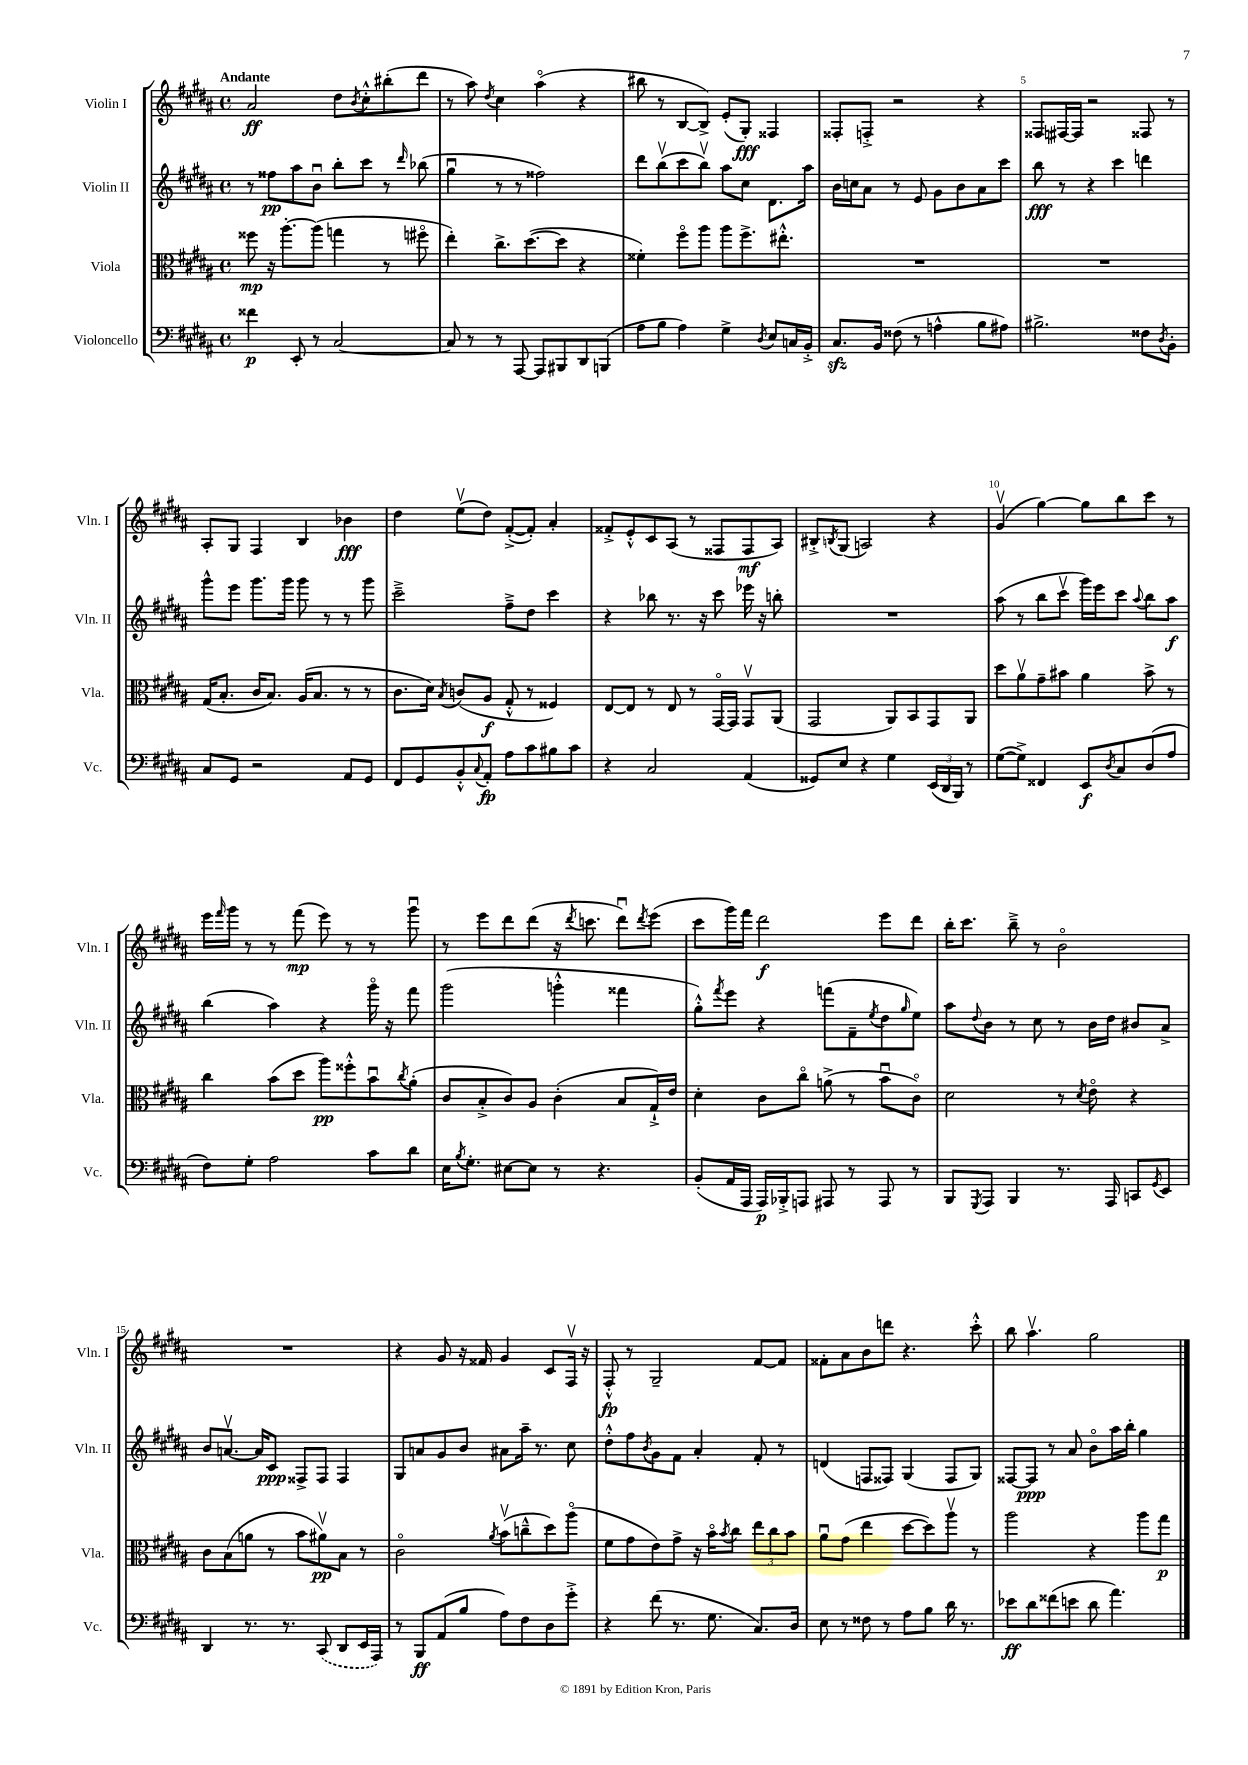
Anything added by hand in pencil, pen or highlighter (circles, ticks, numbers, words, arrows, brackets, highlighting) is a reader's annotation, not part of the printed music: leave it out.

**kern	**kern	**kern	**kern
*staff4	*staff3	*staff2	*staff1
*clefF4	*clefC3	*clefG2	*clefG2
*k[f#c#g#d#a#]	*k[f#c#g#d#a#]	*k[f#c#g#d#a#]	*k[f#c#g#d#a#]
*M4/4	*M4/4	*M4/4	*M4/4
*met(c)	*met(c)	*met(c)	*met(c)
4f##	8ff##	8r	2a#
.	16r	8ff##	.
.	[8.aa#'	.	.
8EE'	.	8aa#	.
8r	(8aa#]	8bu	.
[2C#	4gg	8bb'	8dd#
.	.	.	8qb
.	.	8ccc#	8cc#'^^
.	8r	8r	(8bb#'
.	.	16qqddd#	.
.	8ff#o	(8bb-	8ddd#
=	=	=	=
8C#]	4ee')	4gg#u	8r
8r	.	.	8aa#)
.	.	.	8qdd#
8r	8.cc#^	8r	4cc#
[8AAA#	.	8r	.
.	([8.dd#	.	.
8AAA#]	.	2ff##)	(4aa#o
8BBB#	8dd#]	.	.
8DD#	4r	.	4r
(8BBB	.	.	.
=	=	=	=
8A#	4f##')	8ddd#	8bb#
8B	.	(8bbv	8r
4A#)	8ff#o	8ccc#	[8B
.	8aa#	8bbv)	8B^])
4G#^	8aa#	8aa#	(8e'
.	8.ff#^	8cc#	8G#')
8qD#	.	.	.
8E	.	8.d#	4F##
.	8.ee#'^^	.	.
16C	.	.	.
16BB'^	.	16aa#	.
=	=	=	=
8.C#	1r	16b	8F##'
.	.	16cc	.
.	.	8a#	8F'^
16BB	.	.	.
(8F##	.	8r	2r
8r	.	8e	.
4A^^	.	8g#	.
.	.	8b	.
8B	.	8a#	4r
8A#)	.	8ccc#	.
=	=	=	=
2.B#^	1r	8bb	8F##
.	.	8r	[16F#
.	.	.	16F#]
.	.	4r	2r
.	.	4ccc#	.
8F##	.	4ddd	8F##
8qD#	.	.	.
8BB'	.	.	8r
=	=	=	=
8C#	(16G#	8ggg#^^	8A#'
.	8.B'	.	.
8GG#	.	8eee	8G#
2r	16c#	8.ggg#	4F#
.	8.B)	.	.
.	.	16ggg#	.
.	(16A#	8ggg#	4B
.	8.B	.	.
.	.	8r	.
8AA#	8r	8r	4b-
8GG#	8r	8ggg#	.
=	=	=	=
8FF#	8.c#	2ccc#~^	4dd#
8GG#	.	.	.
.	16d#)	.	.
.	8qB	.	.
8BB'^^	(8c	.	(8eev
8qqC#	.	.	.
8AA#'	8A#	.	8dd#)
8A#	8G#'^^	8ff#~^	([8f#'^
8c#	8r	8dd#	8f#'])
8B#	4F##)	4ccc#	4a#'
8c#	.	.	.
=	=	=	=
4r	[8E	4r	8f##'^
.	8E]	.	8e'^^
2C#	8r	8bb-	8c#
.	8E	8.r	(8A#
.	8r	.	8r
.	.	16r	.
.	[16GG#o	8ccc#	8F##
.	16GG#]	.	.
(4AA#	8GG#v	16eee-	8F##
.	.	16r	.
.	(8AA#	8bb'	8A#)
=	=	=	=
8GG##)	2GG#	1r	8B#'^
.	.	.	8qB
8E	.	.	(8G#
4r	.	.	2A)
4G#	8AA#)	.	.
.	8BB	.	.
(24EE	8GG#	.	4r
24DD#	.	.	.
24BBB)	.	.	.
8r	8AA#	.	.
=	=	=	=
([8G#	8dd#	(8aa#	(4g#v
8G#^])	8a#v	8r	.
4FF##	8g#~	8bb	[4gg#)
.	8b#	8ccc#v	.
8EE	4a#	16ggg#)	8gg#]
.	.	16eee	.
8qD#	.	.	.
8C#	.	8ccc#	8bb
.	.	8qqaa#	.
(8D#	8b#^	8bb	8ccc#
8A#	8r	8aa#	8r
=	=	=	=
8F#)	4cc#	(4bb	16eee
.	.	.	16qqfff#
.	.	.	16ggg#
8G#'	.	.	8r
2A#	(8b	4aa#)	8r
.	8dd#	.	(8fff#
.	8aa#)	4r	8eee)
.	8ff##'^^	.	8r
8c#	8bu	16ggg#o	8r
.	.	16r	.
.	8qcc#	.	.
8d#	(8a#'	8fff#	8ggg#u
=	=	=	=
16E	8c#	(2ggg#	8r
8qB	.	.	.
8.G#'	.	.	.
.	8B'^	.	8eee
[8E#	8c#)	.	8ddd#
8E#]	8A#	.	(8ddd#
8r	(4c#'	4ggg'^^	16r
.	.	.	8qddd#
.	.	.	8.ccc
4.r	.	.	.
.	8B	4fff##	8ddd#u)
.	.	.	8qddd#
.	16G#`^)	.	(8eee
.	16e	.	.
=	=	=	=
(8BB'	4d#'	8gg#'^^)	8ccc#
.	.	8qfff#	.
16AA#	.	8eee	16ggg#)
16AAA#	.	.	16fff#
16AAA#)	8c#	4r	2ddd#
16BBB-'^	.	.	.
8AAA	8cc#o	.	.
8AAA#	(8a^	(8fff	.
8r	8r	8f#~	.
.	.	8qee	.
8AAA#	8bu	8dd#	8eee
.	.	16qqgg#	.
8r	8c#o)	8ee)	8ddd#
=	=	=	=
8BBB	2d#	8aa#	16bb'
.	.	.	8.ccc#
8qGGG#	.	8qqdd#	.
8AAA#	.	8b	.
4BBB	.	8r	8bb~^
.	.	8cc#	8r
8.r	8r	8r	2bo
.	8qd#	.	.
.	8eo	16b	.
16AAA#	.	16dd#	.
8CC	4r	8b#	.
8qGG#	.	.	.
8EE	.	8a#^	.
=	=	=	=
4DD#	8c#	8b	1r
.	(8B	[8.av	.
8.r	8a	.	.
.	.	16a]	.
.	8r	8c#	.
8.r	.	.	.
.	8b	8F##^	.
(8CC#	8a#v)	8F##	.
8DD#	8B	4F##	.
16EE	8r	.	.
16AAA#)	.	.	.
=	=	=	=
8r	2c#o	8G#	4r
8BBB	.	8a	.
(8AA#	.	8g#	8g#
8B	.	8b	16r
.	.	.	16f##
.	8qa#	.	.
8A#)	(8bv	8a#	4g#
8F#	8cc~^^	16aa#~	.
.	.	8.r	.
8D#	8dd#)	.	8c#
8g#'^	(8aa#o	8cc#	16F#v
.	.	.	16r
=	=	=	=
4r	8f#	8dd#'^^	8F#'^^
.	8g#	8ff#	8r
.	.	8qb	.
(8f#	8e)	8g#	2G#~
8.r	8g#^	8f#	.
.	16r	4a#'	.
8.G#	16bo	.	.
.	8qb	.	.
.	8cc#	.	.
8.C#)	12ee	8f#'	[8f#
.	12cc#	.	.
.	.	8r	8f#]
.	12b	.	.
16D#	.	.	.
=	=	=	=
8E	8a#u	(4d	8f##'
8r	(8g#	.	8a#
8F##	4ee	8F	8b
8r	.	8F##)	8ddd
8A#	[8dd#	(4G#	4.r
8B	8dd#])	.	.
16d#	8aa#v	8F##	.
8.r	.	.	.
.	8r	8G#)	8ccc#'^^
=	=	=	=
8e-	2aa#	[8F##	8bb
8d#	.	8F##]	4.aa#v
(8f##	.	8r	.
8e	.	8a#	.
8d#	4r	8bo	2gg#
4.a#)	.	16aa#	.
.	.	16bb'	.
.	8aa#	4gg#	.
.	8gg#	.	.
==	==	==	==
*-	*-	*-	*-
